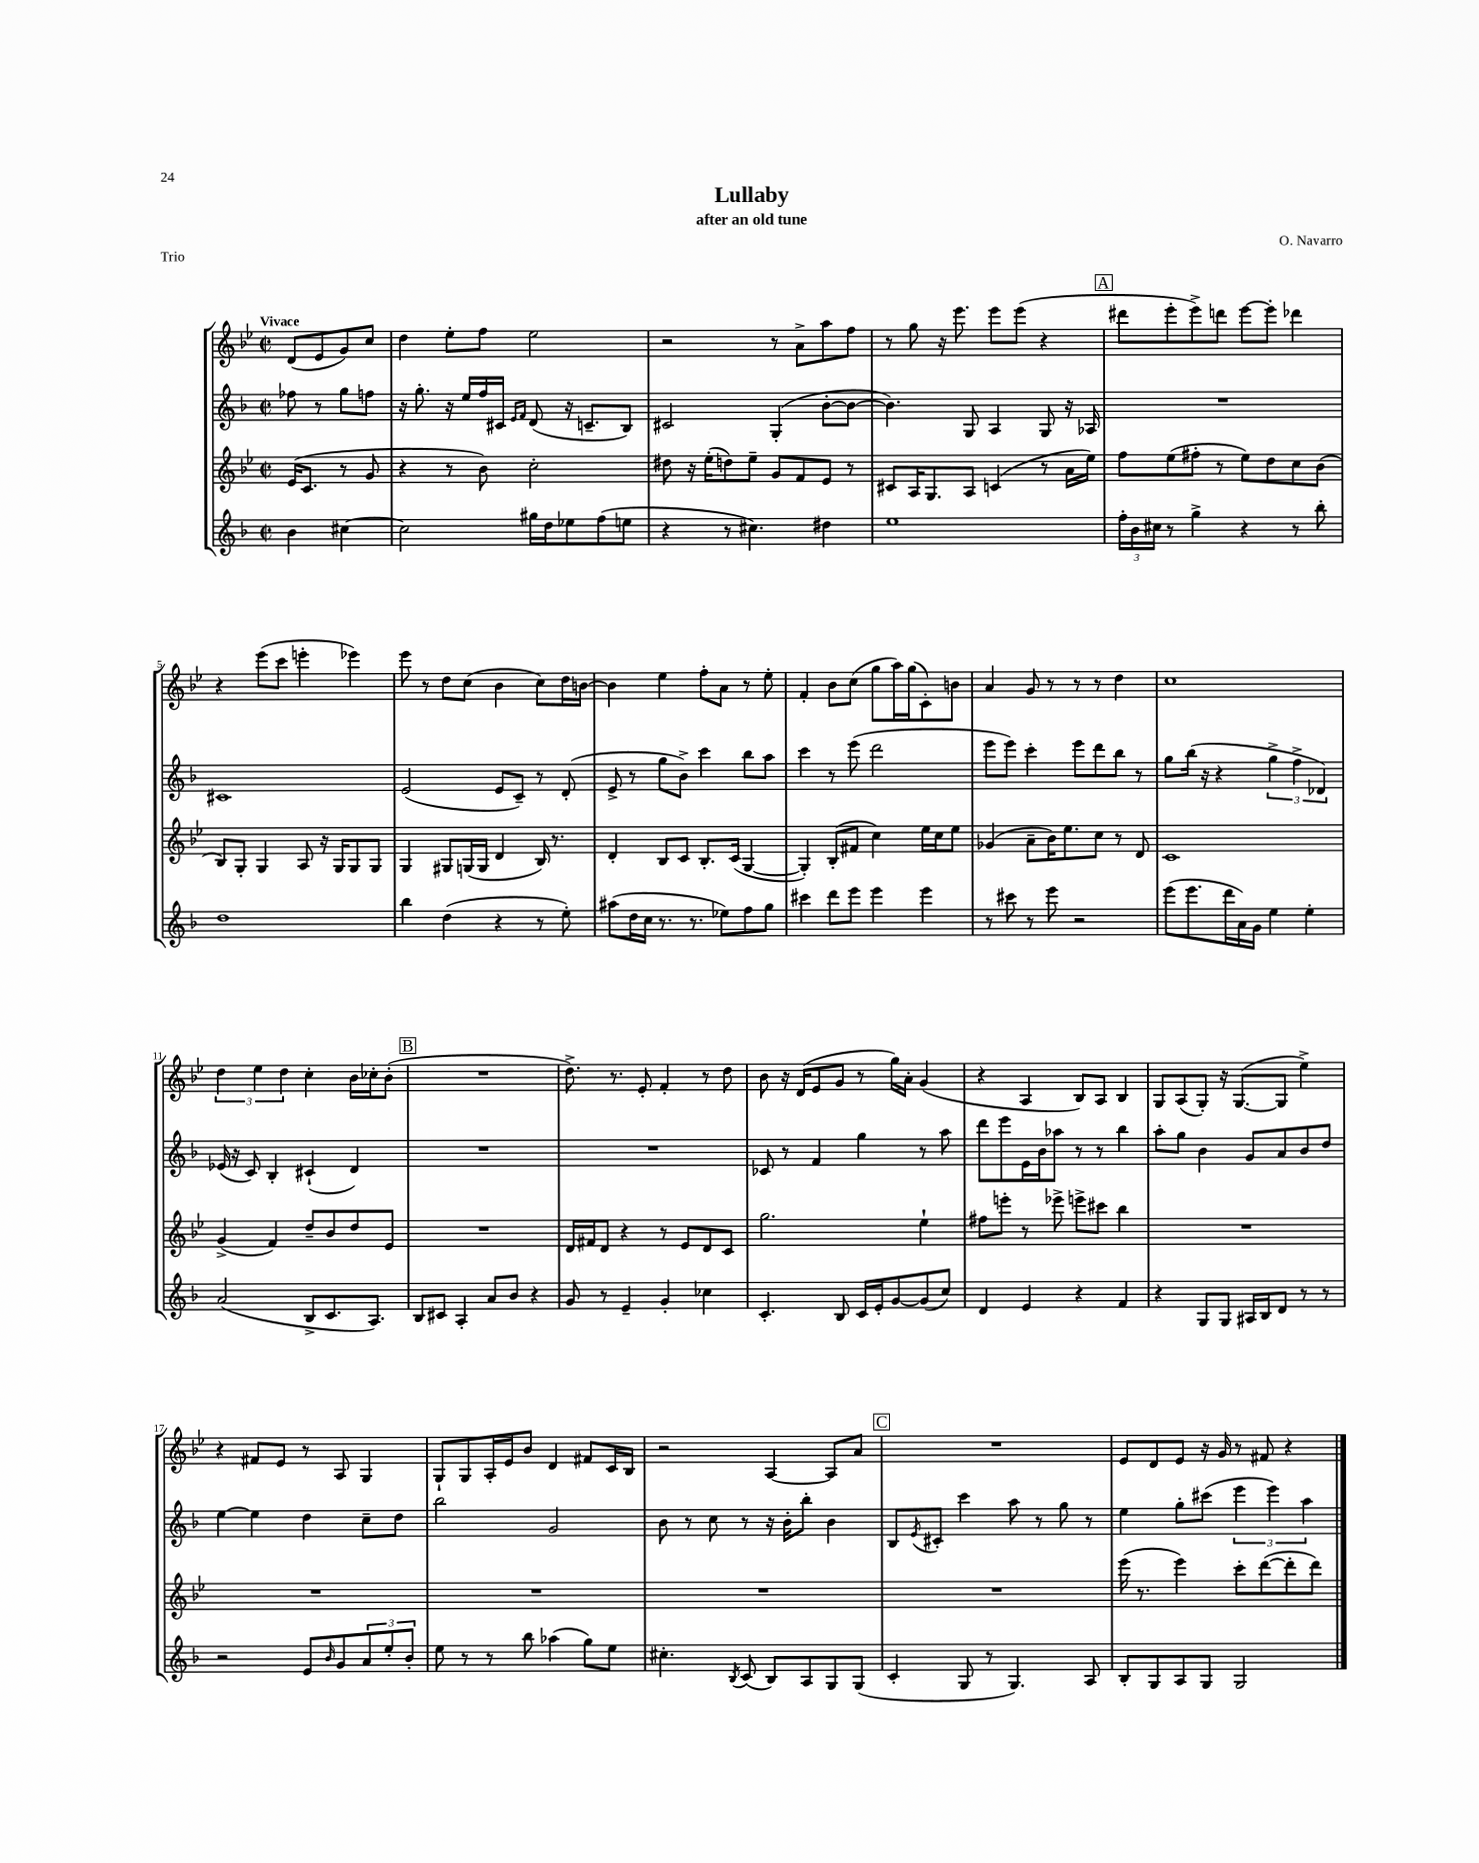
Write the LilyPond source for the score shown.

\header { title = "Lullaby" composer = "O. Navarro" subtitle = "after an old tune" piece = "Trio" }
<<
\new StaffGroup <<
\new Staff = "s0" {
    \clef treble \key bes \major \defaultTimeSignature \time 2/2 \partial 2 \tempo "Vivace"
    d'8( ees'8 g'8) c''8 |
    d''4 ees''8-. f''8 ees''2 |
    r2 r8 a'8-> a''8 f''8 |
    r8 g''8 r16 ees'''8. ees'''8 ees'''8( r4 |
    \mark \markup { \box "A" } dis'''8 ees'''8-. ees'''8->) d'''8 ees'''8~ ees'''8-. des'''4 |
    r4 ees'''8( c'''8 e'''4-. ees'''4) |
    ees'''8 r8 d''8 c''8( bes'4 c''8) d''16 b'16~ |
    b'4 ees''4 f''8-. a'8 r8 ees''8-. |
    f'4-. bes'8 c''8( g''8 a''16) g''16( c'8-.) b'8 |
    a'4 g'8 r8 r8 r8 d''4 |
    c''1 |
    \tuplet 3/2 { d''4 ees''4 d''4 } c''4-. bes'16 ces''16-. bes'8-.( |
    \mark \markup { \box "B" } R1 |
    d''8.->) r8. ees'8-. f'4-. r8 d''8 |
    bes'8 r16 d'16( ees'8 g'8 r8 g''16) a'16-. g'4( |
    r4 a4 bes8) a8 bes4 |
    g8 a8( g8-.) r16 g8.~( g8 ees''4->) |
    r4 fis'8 ees'8 r8 a8 g4 |
    g8-! g8 a16-. ees'16 bes'8 d'4 fis'8 c'16 bes16 |
    r2 a4~ a8 a'8 |
    \mark \markup { \box "C" } R1 |
    ees'8 d'8 ees'8 r16 g'16 r8 fis'8 r4 \bar "|." |
}
\new Staff = "s1" {
    \clef treble \key f \major \defaultTimeSignature \time 2/2 \partial 2
    fes''8 r8 g''8 f''8 |
    r16 g''8.-. r16 e''16 f''16 cis'16 \grace { e'16 f'16 } d'8( r16 c'8.-- bes8) |
    cis'2 g4-.( bes'8~-. bes'8~ |
    bes'4.) g8 a4 g8 r16 aes16 |
    \mark \markup { \box "A" } R1 |
    cis'1 |
    e'2( e'8 c'8--) r8 d'8-.( |
    e'8-> r8 g''8 bes'8->) c'''4 bes''8 a''8 |
    c'''4 r8 e'''8( d'''2 |
    e'''8 e'''8) c'''4-. e'''8 d'''8 bes''8 r8 |
    g''8 bes''16( r16 r4 \tuplet 3/2 { g''4-> f''4-> des'4) } |
    ees'16( r16 c'8) bes4-. cis'4-!( d'4) |
    \mark \markup { \box "B" } R1 |
    R1 |
    ces'8 r8 f'4 g''4 r8 a''8 |
    d'''8 e'''8 e'16 bes'16 aes''8 r8 r8 bes''4 |
    a''8-. g''8 bes'4 g'8 a'8 bes'8 d''8 |
    e''4~ e''4 d''4 c''8-- d''8 |
    bes''2 g'2 |
    bes'8 r8 c''8 r8 r16 bes'16-. bes''8-. bes'4 |
    \mark \markup { \box "C" } bes8 \acciaccatura { e'8 } cis'8-. c'''4 a''8 r8 g''8 r8 |
    e''4 g''8-. cis'''8( \tuplet 3/2 { e'''4 e'''4) a''4 } \bar "|." |
}
\new Staff = "s2" {
    \clef treble \key bes \major \defaultTimeSignature \time 2/2 \partial 2
    ees'16( c'8. r8 g'8 |
    r4 r8 bes'8) c''2-. |
    dis''8 r16 ees''16-.( d''8) ees''8-- g'8 f'8 ees'8 r8 |
    cis'8 a16 g8. a8 c'4( r8 a'16 ees''16) |
    \mark \markup { \box "A" } f''8 ees''8( fis''8-. r8 ees''8) d''8 c''8 bes'8( |
    bes8) g8-. g4 a8 r16 g16 g8 g8 |
    g4 gis8 g16( g16 d'4 bes16) r8. |
    d'4-. bes8 c'8 bes8.-. c'16( g4~ |
    g4-.) bes8-.( fis'8 c''4) ees''16 c''16 ees''8 |
    ges'4( a'8-- bes'16) ees''8. c''8 r8 d'8 |
    c'1 |
    g'4->( f'4) d''8-- bes'8 d''8 ees'8 |
    \mark \markup { \box "B" } R1 |
    d'16 fis'16 d'8 r4 r8 ees'8 d'8 c'8 |
    g''2. ees''4-! |
    fis''8 e'''8-. r8 ees'''8-> e'''8-> cis'''8 bes''4 |
    R1 |
    R1 |
    R1 |
    R1 |
    \mark \markup { \box "C" } R1 |
    ees'''16( r8. ees'''4) c'''8-. d'''8~( d'''8-. d'''8) \bar "|." |
}
\new Staff = "s3" {
    \clef treble \key f \major \defaultTimeSignature \time 2/2 \partial 2
    bes'4 cis''4~ |
    cis''2 gis''16 d''16 ees''8 f''8( e''8 |
    r4 r8 cis''4.) dis''4 |
    e''1 |
    \mark \markup { \box "A" } \tuplet 3/2 { f''16-. bes'16 cis''16 } r8 g''4-> r4 r8 bes''8-. |
    d''1 |
    bes''4 d''4( r4 r8 e''8-.) |
    ais''8( d''16 c''16 r8. r8. ees''8) f''8 g''8 |
    cis'''4 d'''8 e'''8 e'''4 e'''4 |
    r8 cis'''8 r8 e'''8 r2 |
    e'''8( e'''8. d'''16 a'16) g'16 e''4 e''4-. |
    a'2( bes8-> c'8. a8.) |
    \mark \markup { \box "B" } bes8 cis'8 a4-. a'8 bes'8 r4 |
    g'8 r8 e'4-- g'4-. ces''4 |
    c'4.-. bes8 c'16 e'16-. g'8~ g'8( c''8) |
    d'4 e'4 r4 f'4 |
    r4 g8 g8 ais16 bes16 d'8 r8 r8 |
    r2 e'8 \grace { bes'16 } g'8 \tuplet 3/2 { a'8 e''8-. bes'8-. } |
    e''8 r8 r8 bes''8 aes''4( g''8) e''8 |
    cis''4.-. \acciaccatura { bes8 } c'8( bes8) a8 g8 g8( |
    \mark \markup { \box "C" } c'4-. g8 r8 g4.) a8 |
    bes8-. g8 a8 g8 g2 \bar "|." |
}
>>
>>
